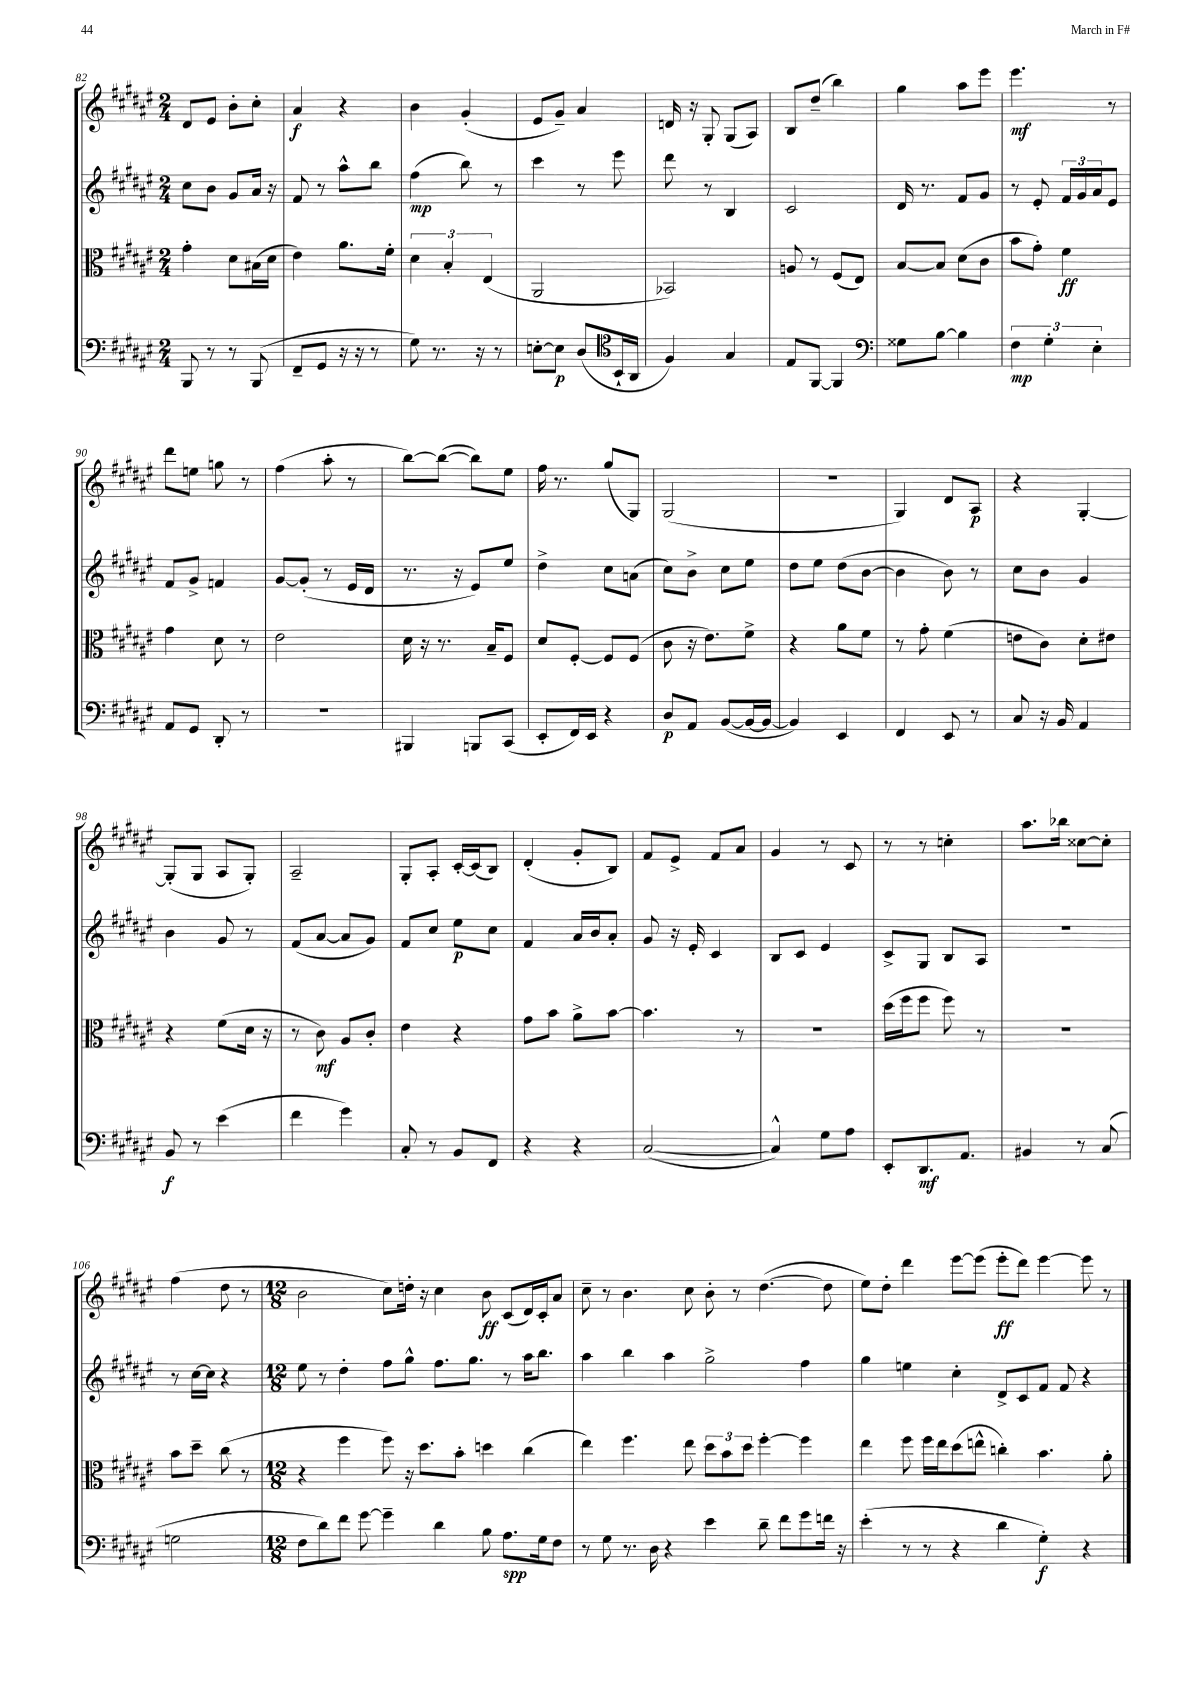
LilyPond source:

<<
\new StaffGroup <<
\new Staff = "s0" {
    \clef treble \key fis \major \numericTimeSignature \time 2/4
    dis'8 eis'8 b'8-. cis''8-. |
    ais'4\f r4 |
    b'4 gis'4-.( |
    eis'8 gis'8--) ais'4 |
    d'16 r16 gis8-. gis8( ais8) |
    b8 dis''8--( b''4) |
    gis''4 ais''8 eis'''8 |
    eis'''4.\mf r8 |
    dis'''8 e''8 g''8 r8 |
    fis''4( ais''8-. r8 |
    b''8~) b''8~( b''8) eis''8 |
    fis''16 r8. gis''8( gis8) |
    gis2( |
    R2 |
    gis4) dis'8 ais8\p |
    r4 gis4~-. |
    gis8-.( gis8 ais8 gis8-.) |
    ais2-- |
    gis8-. ais8-. cis'16~-. cis'16( b8) |
    dis'4-.( gis'8-. b8) |
    fis'8 eis'8-> fis'8 ais'8 |
    gis'4 r8 cis'8 |
    r8 r8 c''4-. |
    ais''8. bes''16 cisis''8~ cisis''8-. |
    fis''4( dis''8 r8 |
    \numericTimeSignature \time 12/8 b'2 cis''8) d''16-. r16 cis''4 b'8\ff cis'8( dis'16) cis'16-. ais'8 |
    cis''8-- r8 b'4. cis''8 b'8-. r8 dis''4.~( dis''8 |
    eis''8) dis''8-. dis'''4 eis'''8~ eis'''8( eis'''8-.\ff dis'''8) eis'''4~ eis'''8 r8 \bar "|." |
}
\new Staff = "s1" {
    \clef treble \key fis \major \numericTimeSignature \time 2/4
    cis''8 b'8 gis'8 ais'16 r16 |
    fis'8 r8 ais''8-^ b''8 |
    fis''4\mp( b''8) r8 |
    cis'''4 r8 eis'''8 |
    dis'''8 r8 b4 |
    cis'2 |
    dis'16 r8. fis'8 gis'8 |
    r8 eis'8-. \tuplet 3/2 { fis'16 gis'16 ais'16 } eis'8 |
    fis'8 gis'8-> f'4 |
    gis'8~ gis'8-.( r8 eis'16 dis'16 |
    r8. r16 eis'8) eis''8 |
    dis''4-> cis''8 a'8( |
    cis''8) b'8-> cis''8 eis''8 |
    dis''8 eis''8 dis''8( b'8~ |
    b'4 b'8) r8 |
    cis''8 b'8 gis'4 |
    b'4 gis'8 r8 |
    fis'8( ais'8~ ais'8 gis'8) |
    fis'8 cis''8 eis''8\p cis''8 |
    fis'4 ais'16 b'16 ais'8-. |
    gis'8 r16 eis'16-. cis'4 |
    b8 cis'8 eis'4 |
    cis'8-> gis8 b8 ais8 |
    R2 |
    r8 cis''16~ cis''16 r4 |
    \numericTimeSignature \time 12/8 eis''8 r8 dis''4-. fis''8 gis''8-^ fis''8. gis''8. r8 ais''16 b''8. |
    ais''4 b''4 ais''4 gis''2-> fis''4 |
    gis''4 e''4 cis''4-. dis'8-> cis'8 fis'8 fis'8 r4 \bar "|." |
}
\new Staff = "s2" {
    \clef alto \key fis \major \numericTimeSignature \time 2/4
    gis'4-. dis'8 bis16( dis'16 |
    eis'4) ais'8. fis'16-. |
    \tuplet 3/2 { dis'4 b4-. eis4( } |
    ais,2 |
    bes,2) |
    a8 r8 fis8( eis8) |
    b8~ b8 dis'8( cis'8 |
    b'8 gis'8-.) fis'4\ff |
    gis'4 dis'8 r8 |
    eis'2 |
    dis'16 r16 r8. b16-- fis8 |
    dis'8 fis8~-. fis8 fis8( |
    cis'8 r16 eis'8.) fis'8-> |
    r4 ais'8 fis'8 |
    r8 gis'8-. fis'4( |
    e'8 cis'8) dis'8-. eis'8 |
    r4 fis'8( dis'16 r16 |
    r8 cis'8\mf) ais8 cis'8-. |
    eis'4 r4 |
    gis'8 b'8 ais'8-> b'8~ |
    b'4. r8 |
    r2 |
    dis''16( fis''16 fis''8 fis''8) r8 |
    R2 |
    b'8 dis''8-- cis''8( r8 |
    \numericTimeSignature \time 12/8 r4 fis''4 fis''8) r16 dis''8. b'8-. d''4 cis''4( |
    eis''4) fis''4. eis''8 \tuplet 3/2 { dis''8 b'8 dis''8 } fis''4~-. fis''4 |
    eis''4 fis''8 fis''16 eis''16 dis''8( e''8-^ c''4-.) b'4. ais'8-. \bar "|." |
}
\new Staff = "s3" {
    \clef bass \key fis \major \numericTimeSignature \time 2/4
    b,,8 r8 r8 b,,8( |
    fis,8-- gis,8 r16 r16 r8 |
    gis8) r8. r16 r8 |
    e8~-. e8\p dis8( b,16-! ais,16 |
    \clef tenor fis4) gis4 |
    eis8 fis,8~ fis,4 |
    \clef bass gisis8 b8~ b4 |
    \tuplet 3/2 { fis4\mp gis4-. eis4-. } |
    ais,8 gis,8 dis,8-. r8 |
    R2 |
    bis,,4 b,,8 cis,8( |
    eis,8-. fis,16) eis,16 r4 |
    dis8\p ais,8 b,8~( b,16~ b,16~ |
    b,4) eis,4 |
    fis,4 eis,8 r8 |
    cis8 r16 b,16 ais,4 |
    b,8\f r8 eis'4( |
    fis'4 gis'4) |
    cis8-. r8 b,8 fis,8 |
    r4 r4 |
    cis2~( |
    cis4-^) gis8 ais8 |
    eis,8-. dis,8.\mf ais,8. |
    bis,4 r8 cis8( |
    g2 |
    \numericTimeSignature \time 12/8 fis8 dis'8) fis'8 gis'8~ gis'4-- dis'4 b8 ais8.\spp gis16 fis8 |
    r8 gis8 r8. dis16 r4 eis'4 dis'8-- fis'8 gis'8 f'16 r16 |
    eis'4-.( r8 r8 r4 dis'4 gis4-.\f) r4 \bar "|." |
}
>>
>>
\layout { \context { \Score currentBarNumber = #82 } }
